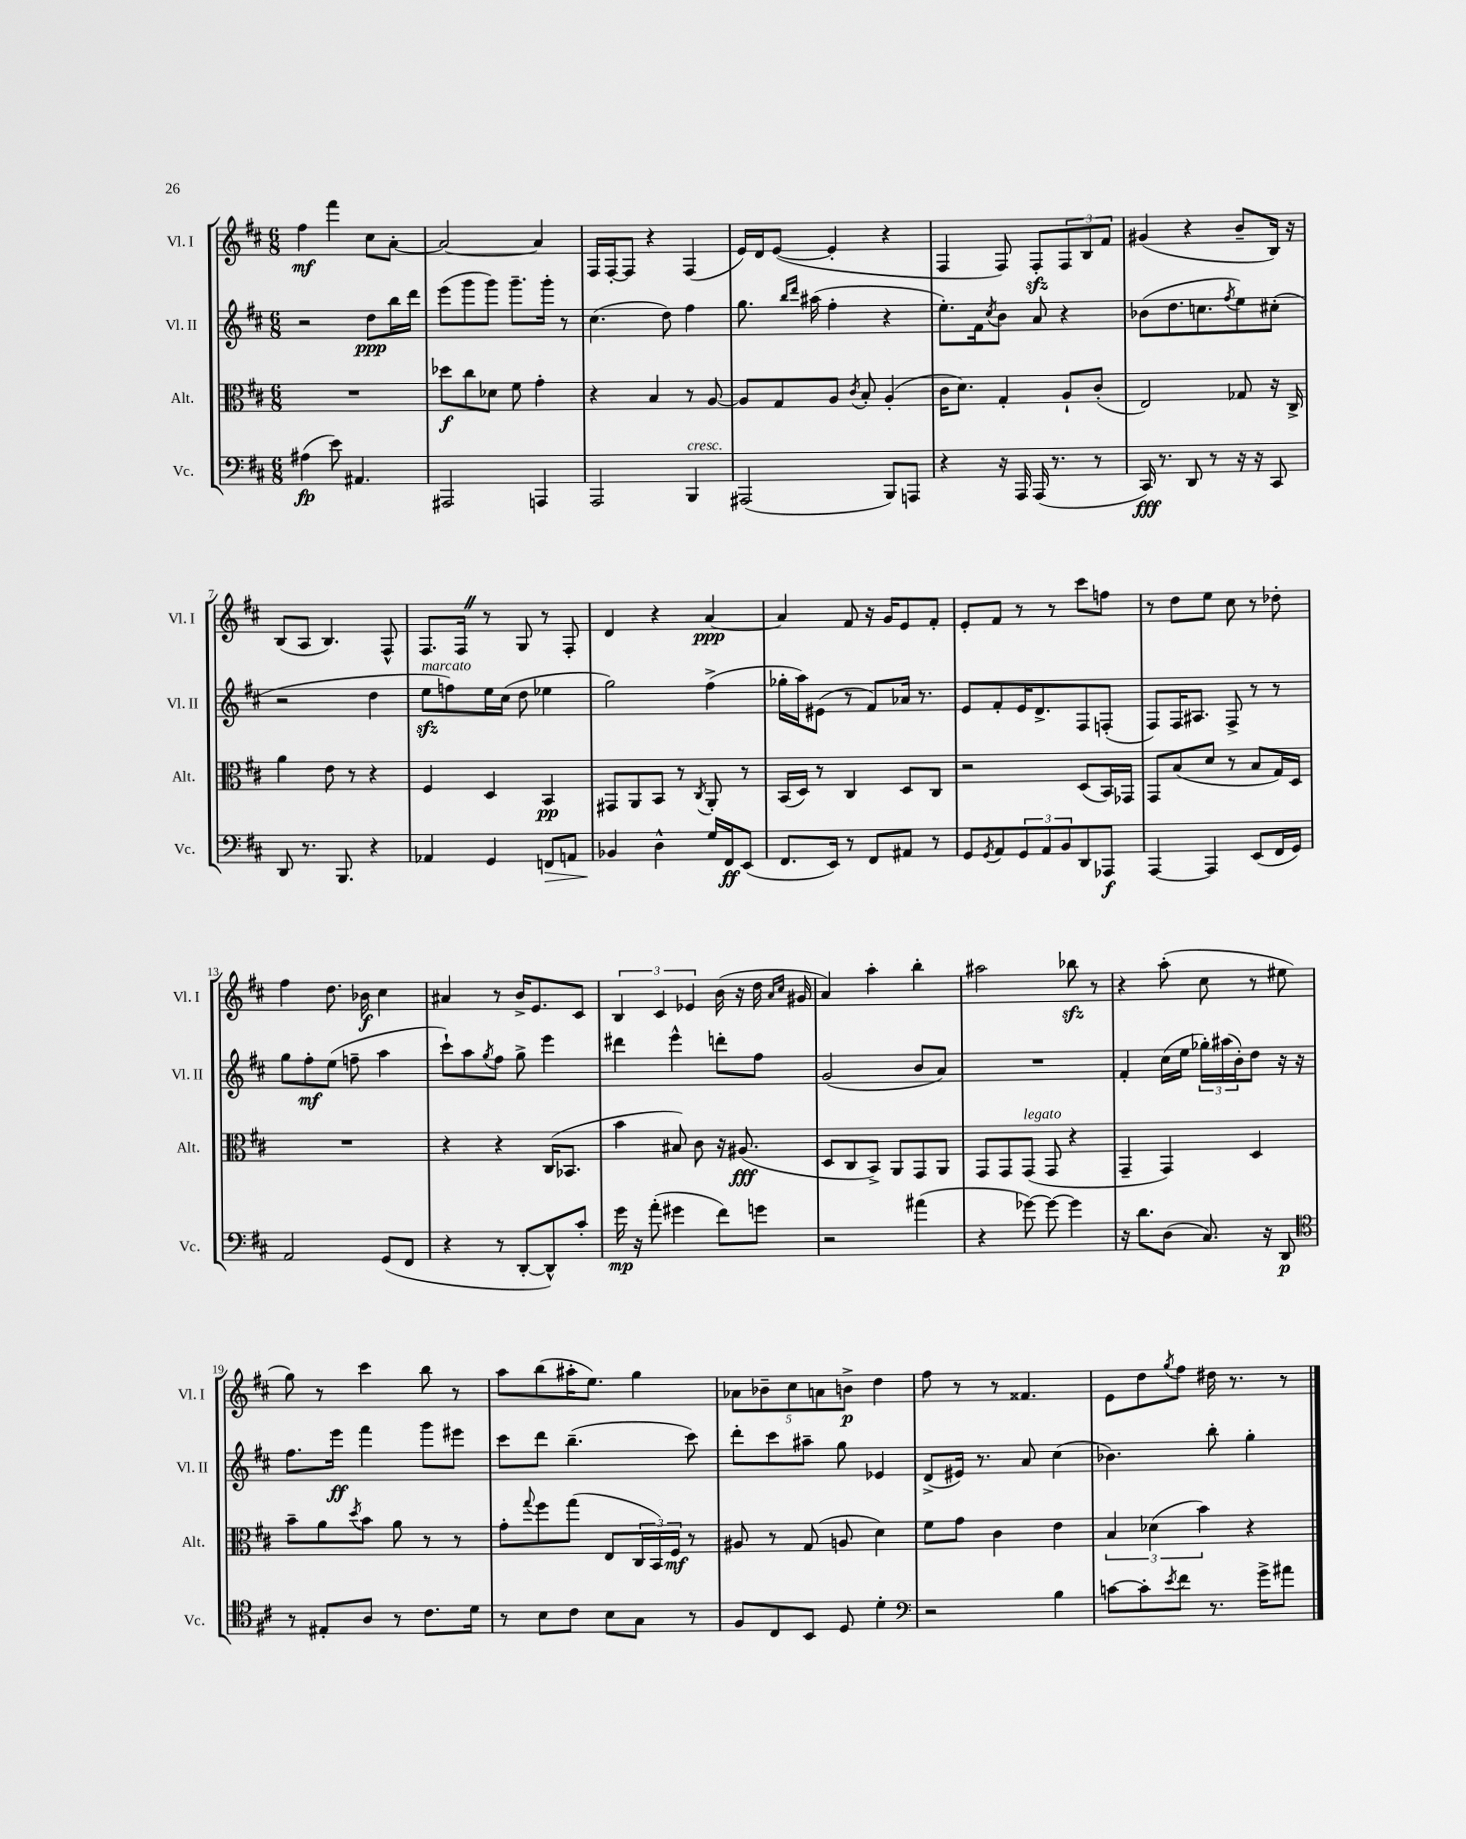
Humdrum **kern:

**kern	**dynam	**kern	**dynam	**kern	**dynam	**kern	**dynam
*part4	*part4	*part3	*part3	*part2	*part2	*part1	*part1
*staff4	*staff4	*staff3	*staff3	*staff2	*staff2	*staff1	*staff1
*I"Vc.	*	*I"Alt.	*	*I"Vl. II	*	*I"Vl. I	*
*I'Vc.	*	*I'Alt.	*	*I'Vl. II	*	*I'Vl. I	*
*clefF4	*	*clefC3	*	*clefG2	*	*clefG2	*
*k[f#c#]	*	*k[f#c#]	*	*k[f#c#]	*	*k[f#c#]	*
*M6/8	*	*M6/8	*	*M6/8	*	*M6/8	*
=1	=1	=1	=1	=1	=1	=1	=1
(4A#X\	fp	2.r	.	2r	.	4ff#\	mf
8e\)	.	.	.	.	.	4fff#\	.
4.AA#X/	.	.	.	.	.	.	.
.	.	.	.	8dd\L	ppp	8cc#\L	.
.	.	.	.	16bb\L	.	[8a'\J	.
.	.	.	.	16ddd\JJ	.	.	.
=2	=2	=2	=2	=2	=2	=2	=2
2AAA#X/	.	8dd-X\L	f	(8eee\L	.	2a/_	.
.	.	8cc#\	.	8ggg\	.	.	.
.	.	8d-X\J	.	8ggg\J)	.	.	.
.	.	8f#\	.	8.ggg~\L	.	.	.
4AAAn/	.	4g'\	.	.	.	4a/]	.
.	.	.	.	16ggg'\Jk	.	.	.
.	.	.	.	8r	.	.	.
=3	=3	=3	=3	=3	=3	=3	=3
2AAA/	.	4r	.	(4.cc#\	.	16F#/LL	.
.	.	.	.	.	.	[16F#'/J	.
.	.	.	.	.	.	8F#/J]	.
.	.	4B/	.	.	.	4r	.
.	.	.	.	8dd\)	.	.	.
!LO:TX:a:i:t=cresc.	!	!	!	!	!	!	!
4BBB/	.	8r	.	4ff#\	.	(4F#/	.
.	.	[8A/	.	.	.	.	.
=4	=4	=4	=4	=4	=4	=4	=4
(2AAA#X/	.	8A/L]	.	8.gg\	.	16e/LL)	.
.	.	.	.	.	.	16d/J	.
.	.	8G/	.	.	.	([8e/J	.
.	.	.	.	16qqbb/LL	.	.	.
.	.	.	.	16qqddd/JJ	.	.	.
.	.	.	.	(16aa#X\	.	.	.
.	.	8A/J	.	4ff#'\	.	4e'/]	.
.	.	8qc#/	.	.	.	.	.
.	.	8B'/	.	.	.	.	.
8BBB/L)	.	(4A'/	.	4r	.	4r	.
8AAAn/J	.	.	.	.	.	.	.
=5	=5	=5	=5	=5	=5	=5	=5
4r	.	16c#\KL	.	8.ee'\L)	.	4F#/	.
.	.	8.d\J)	.	.	.	.	.
.	.	.	.	16f#\k	.	.	.
.	.	.	.	8qcc#/	.	.	.
16r	.	4G'/	.	8b\J	.	8F#/)	.
16AAA/	.	.	.	.	.	.	.
(16AAA/	.	.	.	8a/	.	8F#zz'/L	.
8.r	.	.	.	.	.	.	.
.	.	8A`/L	.	4r	.	12F#/	.
.	.	.	.	.	.	12B/	.
8r	.	(8c#'/J	.	.	.	.	.
.	.	.	.	.	.	12f#/J	.
=6	=6	=6	=6	=6	=6	=6	=6
16CC#/)	fff	2E/)	.	(8b-X\L	.	(4g#X/	.
8.r	.	.	.	.	.	.	.
.	.	.	.	8.dd\	.	.	.
8DD/	.	.	.	.	.	4r	.
.	.	.	.	8.ccn\	.	.	.
8r	.	.	.	.	.	.	.
.	.	.	.	8qff#/	.	.	.
16r	.	8G-X/	.	8ee\)	.	8b~/L	.
16r	.	.	.	.	.	.	.
8CC#/	.	16r	.	(8cc#X'\J	.	16B/Jk)	.
.	.	16C#^/	.	.	.	16r	.
!!LO:LB:g=z
=7	=7	=7	=7	=7	=7	=7	=7
8DD/	.	4a\	.	2r	.	(8B/L	.
8.r	.	.	.	.	.	8A/J	.
.	.	8e\	.	.	.	4.B/)	.
8.BBB/	.	.	.	.	.	.	.
.	.	8r	.	.	.	.	.
4r	.	4r	.	4dd\	.	.	.
.	.	.	.	.	.	8F#^^/	.
=8	=8	=8	=8	=8	=8	=8	=8
!	!	!	!	!LO:TX:a:i:t=marcato	!	!	!
4AA-X/	.	4F#/	.	8eezz\L	.	8.F#/L	.
.	.	.	.	8ffn\)	.	.	.
.	.	.	.	.	.	16F#Z/Jk	.
4GG/	.	4D/	.	16ee\L	.	8r	.
.	.	.	.	(16cc#\JJ	.	.	.
.	.	.	.	8dd\	.	8G/	.
!	!LO:HP:b	!	!	!	!	!	!
8FFn/L	>	4BB/	pp	4ee-X\	.	8r	.
8AAn/J	.	.	.	.	.	8F#'/	.
=9	=9	=9	=9	=9	=9	=9	=9
4BB-X/	.	8GG#X/L	.	2gg\)	.	4d/	.
.	.	8AA/	.	.	.	.	.
4D^^\	]	8BB/J	.	.	.	4r	.
.	.	8r	.	.	.	.	.
.	.	8qC#/	.	.	.	.	.
16G/LL	.	8AA'/	.	(4ff#^\	.	[4a/	ppp
16FF#/J	ff	.	.	.	.	.	.
(8EE/J	.	8r	.	.	.	.	.
=10	=10	=10	=10	=10	=10	=10	=10
8.FF#/L	.	(16BB/LL	.	16gg-X'\LL	.	4a/]	.
.	.	16D/JJ)	.	16aa\J)	.	.	.
.	.	8r	.	(8e#X\J	.	.	.
16EE/Jk)	.	.	.	.	.	.	.
8r	.	4C#/	.	8r	.	8f#/	.
8FF#/L	.	.	.	8f#/L)	.	16r	.
.	.	.	.	.	.	16g/KL	.
8AA#X/J	.	8D/L	.	16a-X/Jk	.	8e/	.
.	.	.	.	8.r	.	.	.
8r	.	8C#/J	.	.	.	8f#'/J	.
=11	=11	=11	=11	=11	=11	=11	=11
8GG/L	.	2r	.	8e/L	.	8e'/L	.
8qGG/	.	.	.	.	.	.	.
8AA/	.	.	.	8f#'/	.	8f#/J	.
12GG/	.	.	.	16e/K	.	8r	.
.	.	.	.	8.d^/	.	.	.
12AA/	.	.	.	.	.	.	.
.	.	.	.	.	.	8r	.
12BB/	.	.	.	.	.	.	.
8DD/	.	(8D/L	.	8F#/	.	8ccc#\L	.
8AAA-X/J	f	16BB/L)	.	(8Fn'/J	.	8ffn\J	.
.	.	16GG-X/JJ	.	.	.	.	.
=12	=12	=12	=12	=12	=12	=12	=12
[4AAA/	.	8GG/L	.	8F#/L)	.	8r	.
.	.	(8B/	.	16F#/K	.	8dd\L	.
.	.	.	.	8.A#X/J	.	.	.
4AAA/]	.	8d/J	.	.	.	8ee\J	.
.	.	8r	.	8F#^/	.	8cc#\	.
(8EE/L	.	8B/L	.	8r	.	8r	.
16FF#/L	.	16G/L)	.	8r	.	8dd-X'\	.
16GG/JJ)	.	16D/JJ	.	.	.	.	.
!!LO:LB:g=z
=13	=13	=13	=13	=13	=13	=13	=13
2AA/	.	2.r	.	8gg\L	.	4ff#\	.
.	.	.	.	8ff#'\	mf	.	.
.	.	.	.	(8ee\J	.	8.dd\	.
.	.	.	.	8ffn~\	.	.	.
.	.	.	.	.	.	16b-X\	f
(8GG/L	.	.	.	4aa\	.	4cc#\	.
8FF#/J	.	.	.	.	.	.	.
=14	=14	=14	=14	=14	=14	=14	=14
4r	.	4r	.	8ccc#`\L)	.	4a#X/	.
.	.	.	.	8aa\	.	.	.
.	.	.	.	8qgg/	.	.	.
8r	.	4r	.	8ff#\J	.	8r	.
[8DD'/L	.	.	.	8gg^\	.	16b^/KL	.
.	.	.	.	.	.	8.e/	.
8DD^^/])	.	(16C#/KL	.	4eee\	.	.	.
.	.	8.BB-X/J	.	.	.	.	.
8c#'/J	.	.	.	.	.	8c#/J	.
=15	=15	=15	=15	=15	=15	=15	=15
16g\	mp	4b\	.	4ddd#X\	.	6B/	.
16r	.	.	.	.	.	.	.
(8a'\	.	.	.	.	.	.	.
.	.	.	.	.	.	6c#/	.
4g#X\	.	8B#X/)	.	4eee^^\	.	.	.
.	.	.	.	.	.	6e-X/	.
.	.	8c#\	.	.	.	.	.
8f#\L)	.	16r	.	8dddn'\L	.	(16b\	.
.	.	(8.A#X/	fff	.	.	16r	.
8gn\J	.	.	.	8ff#\J	.	16dd\	.
.	.	.	.	.	.	16qqa/LL	.
.	.	.	.	.	.	16qqcc#/JJ	.
.	.	.	.	.	.	16g#X/	.
=16	=16	=16	=16	=16	=16	=16	=16
2r	.	8D/L	.	(2g/	.	4a/)	.
.	.	8C#/	.	.	.	.	.
.	.	8BB^/J)	.	.	.	4aa'\	.
.	.	8AA/L	.	.	.	.	.
(4a#X\	.	8GG/	.	8b/L	.	4bb'\	.
.	.	8AA/J	.	8a/J)	.	.	.
=17	=17	=17	=17	=17	=17	=17	=17
4r	.	8GG/L	.	2.r	.	2aa#X\	.
.	.	8GG/	.	.	.	.	.
!	!	!LO:TX:a:i:t=legato	!	!	!	!	!
[8g-X\)	.	(8GG/J	.	.	.	.	.
8g-\_	.	8GG/	.	.	.	.	.
4g-\]	.	4r	.	.	.	8bb-Xzz\	.
.	.	.	.	.	.	8r	.
=18	=18	=18	=18	=18	=18	=18	=18
16r	.	4GG~/	.	4f#'/	.	4r	.
8.d\L	.	.	.	.	.	.	.
(8D\J	.	4GG/)	.	(16cc#\LL	.	(8aa'\	.
.	.	.	.	16ee\JJ	.	.	.
8.C#/)	.	.	.	24gg-X'\LL)	.	8cc#\	.
.	.	.	.	(24aa#X\	.	.	.
.	.	.	.	24b'\J)	.	.	.
.	.	4D/	.	8dd\J	.	8r	.
16r	.	.	.	.	.	.	.
8DD/	p	.	.	16r	.	8ee#X\	.
.	.	.	.	16r	.	.	.
!!LO:LB:g=z
=19	=19	=19	=19	=19	=19	=19	=19
*clefC4	*	*	*	*	*	*	*
8r	.	8b~\L	.	8.ff#\L	.	8gg\)	.
8E#X'/L	.	8a\	.	.	.	8r	.
.	.	.	.	16eee\Jk	ff	.	.
.	.	8qdd/	.	.	.	.	.
8A/J	.	8b\J	.	4fff#\	.	4ccc#\	.
8r	.	8a\	.	.	.	.	.
8.c#\L	.	8r	.	8ggg\L	.	8bb\	.
.	.	8r	.	8eee#X\J	.	8r	.
16d\Jk	.	.	.	.	.	.	.
=20	=20	=20	=20	=20	=20	=20	=20
8r	.	8g'\L	.	8ccc#\L	.	8aa\L	.
.	.	8qqgg/	.	.	.	.	.
8B\L	.	8ff#\	.	8ddd\J	.	(8bb\	.
8c#\J	.	(8gg\J	.	(4.bb~\	.	16aa#X'\K	.
.	.	.	.	.	.	8.ee\J)	.
8B\L	.	8E/L	.	.	.	.	.
8G\J	.	24C#/L	.	.	.	4gg\	.
.	.	24BB/)	.	.	.	.	.
.	.	24F#/JJ	mf	.	.	.	.
8r	.	8r	.	8ccc#\)	.	.	.
=21	=21	=21	=21	=21	=21	=21	=21
8F#/L	.	8A#X/	.	8ddd'\L	.	10a-X\L	.
.	.	.	.	.	.	10b-X~\	.
8C#/	.	8r	.	8ccc#\	.	.	.
.	.	.	.	.	.	10cc#\	.
8BB/J	.	(8G/	.	8aa#X~\J	.	.	.
.	.	.	.	.	.	10an\	.
8D/	.	8An/	.	8gg\	.	.	.
.	.	.	.	.	.	10bn^\J	p
4d'\	.	4d\)	.	4e-X/	.	4dd\	.
=22	=22	=22	=22	=22	=22	=22	=22
*clefF4	*	*	*	*	*	*	*
2r	.	8f#\L	.	(8d^/L	.	8ff#\	.
.	.	8g\J	.	16e#X/Jk)	.	8r	.
.	.	.	.	8.r	.	.	.
.	.	4c#\	.	.	.	8r	.
.	.	.	.	8a/	.	4.f##X/	.
4B\	.	4e\	.	(4cc#\	.	.	.
=23	=23	=23	=23	=23	=23	=23	=23
[8cn\L	.	6B/	.	4.b-X\)	.	8e\L	.
8c'\]	.	.	.	.	.	8dd\	.
.	.	(6d-X\	.	.	.	.	.
8qe/	.	.	.	.	.	8qgg/	.
8f#\J	.	.	.	.	.	8ff#\J	.
.	.	6b\)	.	.	.	.	.
8.r	.	.	.	8bb'\	.	16dd#X\	.
.	.	.	.	.	.	8.r	.
.	.	4r	.	4gg'\	.	.	.
16g^\KL	.	.	.	.	.	.	.
8a#X\J	.	.	.	.	.	8r	.
==	==	==	==	==	==	==	==
*-	*-	*-	*-	*-	*-	*-	*-
